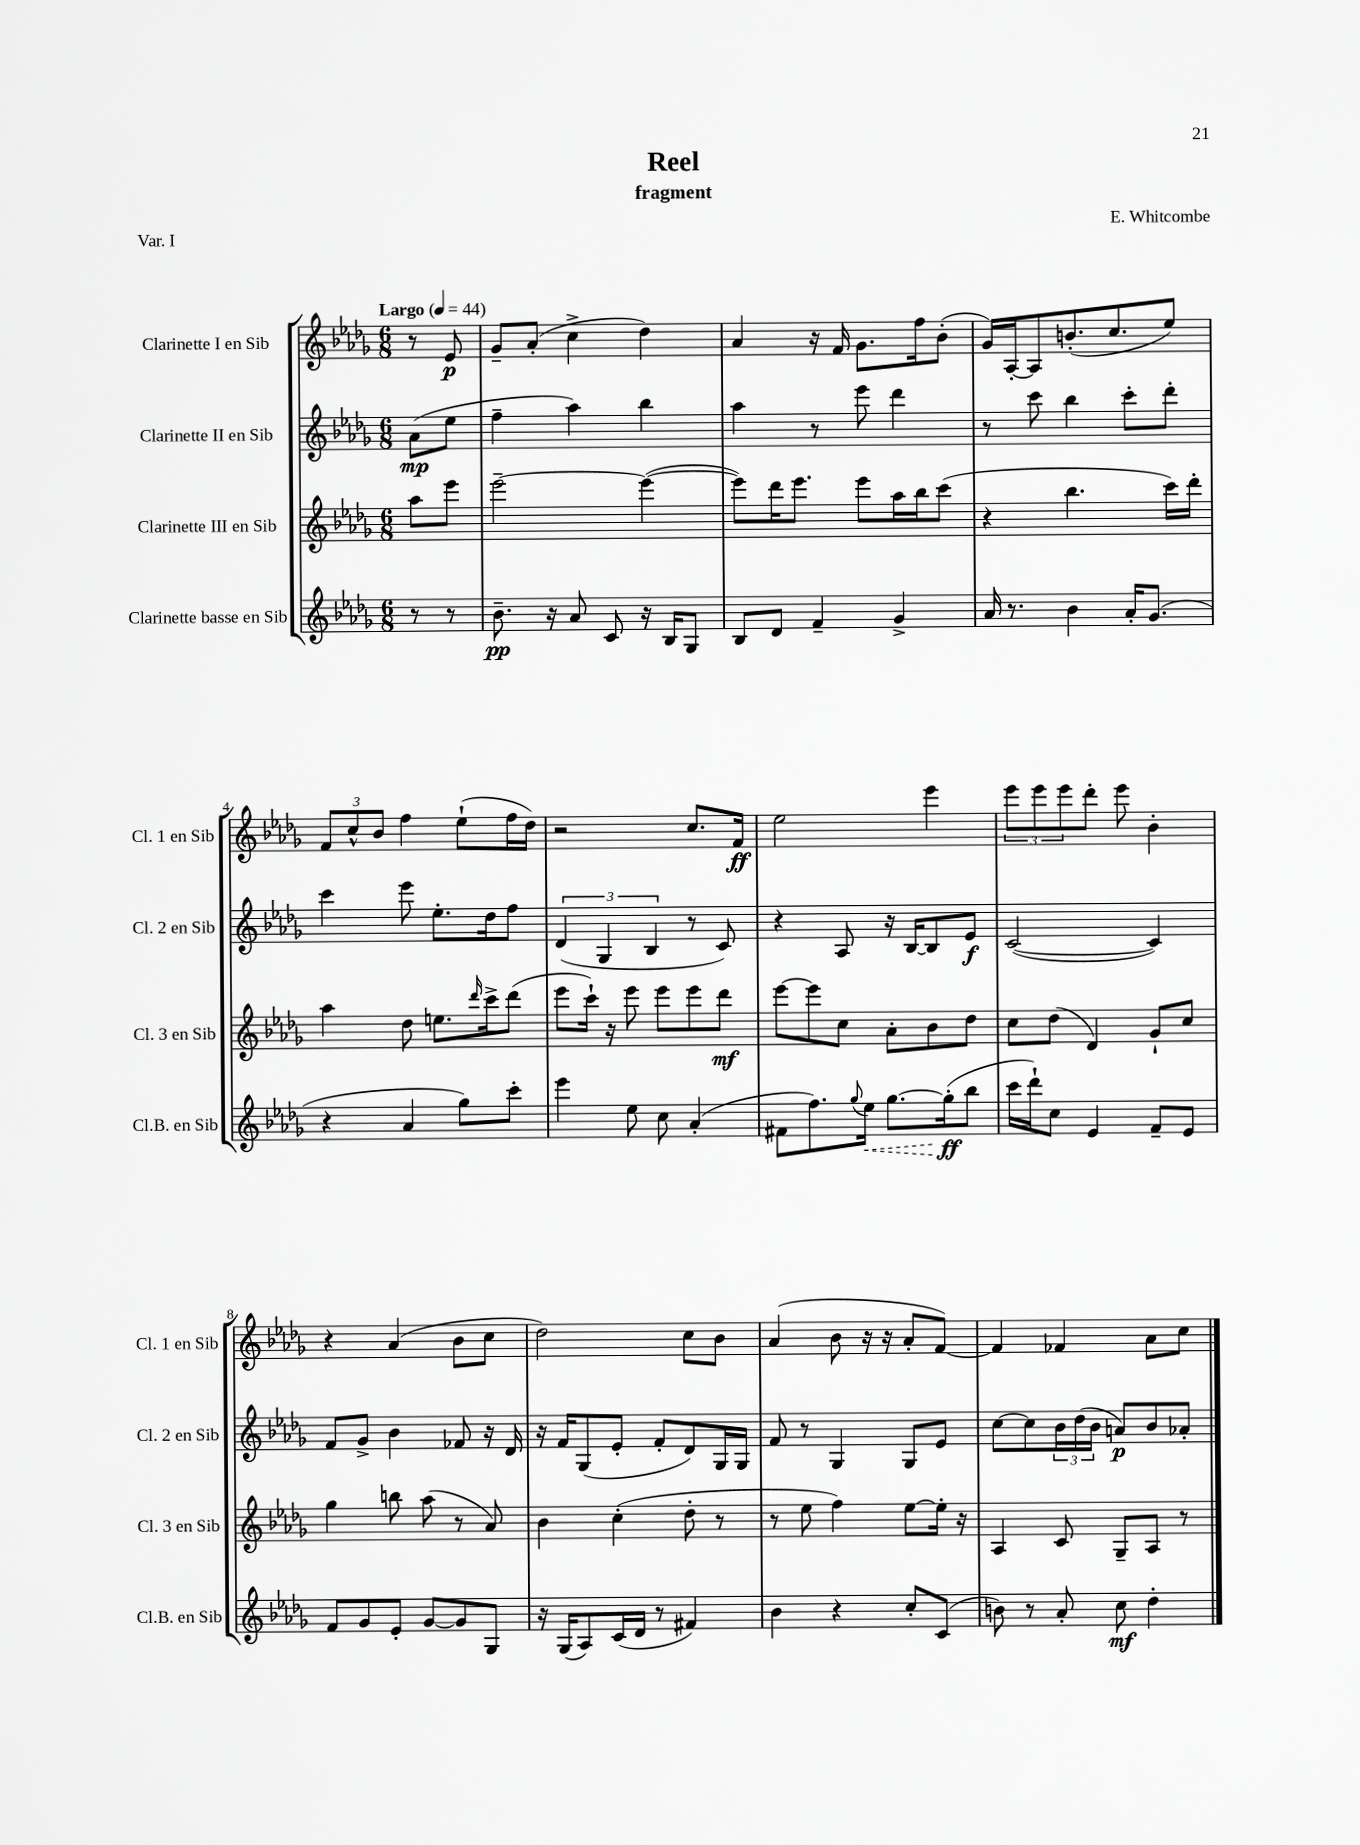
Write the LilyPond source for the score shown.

\header { title = "Reel" composer = "E. Whitcombe" subtitle = "fragment" piece = "Var. I" }
<<
\new StaffGroup <<
\new Staff = "s0" \with { instrumentName = "Clarinette I en Sib" shortInstrumentName = "Cl. 1 en Sib" } {
    \clef treble \key des \major \numericTimeSignature \time 6/8 \partial 4 \tempo "Largo" 4 = 44
    r8 ees'8\p |
    ges'8-- aes'8-.( c''4-> des''4) |
    aes'4 r16 f'16 ges'8. f''16 bes'8-.( |
    ges'16) aes16~-. aes8 b'8.-.( c''8. ees''8) |
    \tuplet 3/2 { f'8 c''8-^ bes'8 } f''4 ees''8-!( f''16 des''16) |
    r2 c''8. f'16\ff |
    ees''2 ees'''4 |
    \tuplet 3/2 { ees'''8 ees'''8 ees'''8 } des'''8-. ees'''8 bes'4-. |
    r4 aes'4( bes'8 c''8 |
    des''2) c''8 bes'8 |
    aes'4( bes'8 r16 r16 aes'8-. f'8~) |
    f'4 fes'4 aes'8 c''8 \bar "|." |
}
\new Staff = "s1" \with { instrumentName = "Clarinette II en Sib" shortInstrumentName = "Cl. 2 en Sib" } {
    \clef treble \key des \major \numericTimeSignature \time 6/8 \partial 4
    aes'8\mp( ees''8 |
    f''4-- aes''4) bes''4 |
    aes''4 r8 ees'''8 des'''4 |
    r8 c'''8 bes''4 c'''8-. des'''8-. |
    c'''4 ees'''8 ees''8.-. des''16 f''8 |
    \tuplet 3/2 { des'4( ges4 bes4 } r8 c'8) |
    r4 aes8 r16 bes16~ bes8 ees'8\f |
    c'2~( c'4) |
    f'8 ges'8-> bes'4 fes'8 r16 des'16 |
    r16 f'16 ges8( ees'8-. f'8-. des'8) ges16 ges16 |
    f'8 r8 ges4 ges8 ees'8 |
    c''8~ c''8 \tuplet 3/2 { bes'16 des''16( bes'16 } a'8\p) bes'8 aes'8-. \bar "|." |
}
\new Staff = "s2" \with { instrumentName = "Clarinette III en Sib" shortInstrumentName = "Cl. 3 en Sib" } {
    \clef treble \key des \major \numericTimeSignature \time 6/8 \partial 4
    aes''8 ees'''8 |
    ees'''2~-- ees'''4~( |
    ees'''8) des'''16 ees'''8. ees'''8 aes''16 bes''16 c'''8( |
    r4 bes''4. c'''16) des'''16-. |
    aes''4 des''8 e''8. \grace { des'''16 } c'''16-> des'''8( |
    ees'''8 c'''16-!) r16 ees'''8 ees'''8 ees'''8 des'''8\mf |
    ees'''8~ ees'''8 c''8 aes'8-. bes'8 des''8 |
    c''8 des''8( des'4) ges'8-! c''8 |
    ges''4 b''8 aes''8( r8 aes'8) |
    bes'4 c''4-.( des''8-. r8 |
    r8 ees''8 f''4) ees''8~ ees''16-. r16 |
    aes4 c'8 ges8-- aes8 r8 \bar "|." |
}
\new Staff = "s3" \with { instrumentName = "Clarinette basse en Sib" shortInstrumentName = "Cl.B. en Sib" } {
    \clef treble \key des \major \numericTimeSignature \time 6/8 \partial 4
    r8 r8 |
    bes'8.--\pp r16 aes'8 c'8 r16 bes16 ges8 |
    bes8 des'8 f'4-- ges'4-> |
    aes'16 r8. bes'4 aes'16-. ges'8.( |
    r4 aes'4 ges''8) c'''8-. |
    ees'''4 ees''8 c''8 aes'4-.( |
    fis'8 f''8.) \appoggiatura { ges''8 } \once \override Hairpin.style = #'dashed-line ees''16\< ges''8.~ ges''16-.\ff\!( bes''8 |
    c'''16 des'''16-!) c''8 ees'4 f'8-- ees'8 |
    f'8 ges'8 ees'8-. ges'8~ ges'8 ges8 |
    r16 ges16( aes8) c'16( des'16 r8 fis'4) |
    bes'4 r4 c''8-. c'8( |
    b'8) r8 aes'8-. c''8\mf des''4-. \bar "|." |
}
>>
>>
